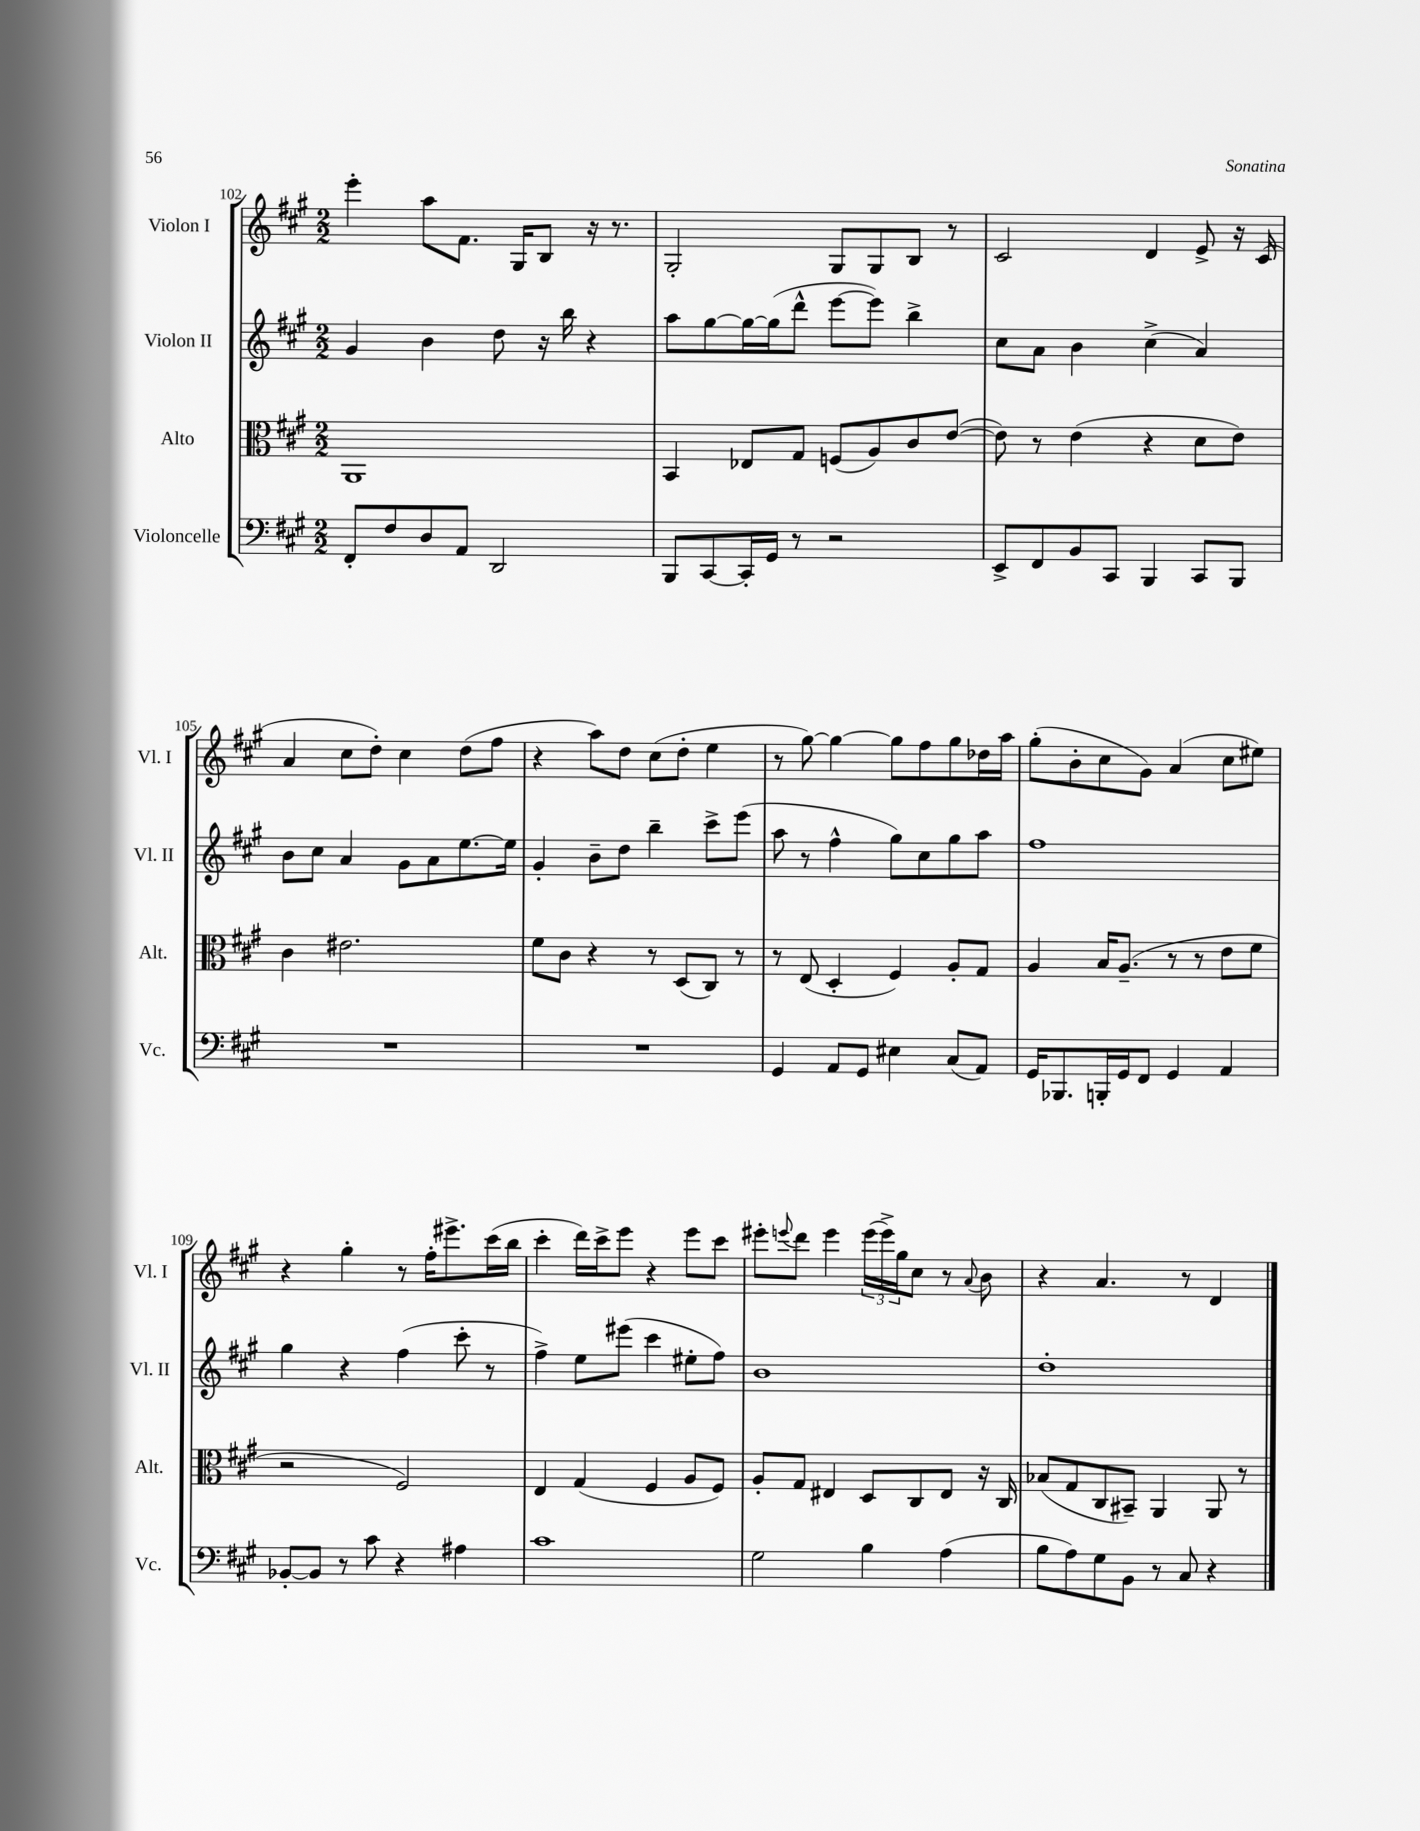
<<
\new StaffGroup <<
\new Staff = "s0" \with { instrumentName = "Violon I" shortInstrumentName = "Vl. I" } {
    \clef treble \key a \major \numericTimeSignature \time 2/2
    e'''4-. a''8 fis'8. gis16 b8 r16 r8. |
    gis2-. gis8 gis8 b8 r8 |
    cis'2 d'4 e'8-> r16 cis'16( |
    a'4 cis''8 d''8-.) cis''4 d''8( fis''8 |
    r4 a''8) d''8 cis''8( d''8-. e''4 |
    r8 gis''8~) gis''4~ gis''8 fis''8 gis''8 des''16 a''16 |
    gis''8-.( b'8-. cis''8 gis'8) a'4( cis''8 eis''8) |
    r4 gis''4-. r8 fis''16-. eis'''8.-> cis'''16( b''16 |
    cis'''4-. d'''16) cis'''16-> e'''8 r4 e'''8 cis'''8 |
    eis'''8-. \appoggiatura { e'''8 } d'''8 e'''4 \tuplet 3/2 { e'''16( e'''16->) gis''16 } cis''8 r8 \appoggiatura { a'8 } b'8 |
    r4 a'4. r8 d'4 \bar "|." |
}
\new Staff = "s1" \with { instrumentName = "Violon II" shortInstrumentName = "Vl. II" } {
    \clef treble \key a \major \numericTimeSignature \time 2/2
    gis'4 b'4 d''8 r16 b''16 r4 |
    a''8 gis''8~ gis''16~ gis''16( d'''8-^ e'''8~ e'''8) b''4-> |
    cis''8 a'8 b'4 cis''4->( a'4) |
    b'8 cis''8 a'4 gis'8 a'8 e''8.~ e''16 |
    gis'4-. b'8-- d''8 b''4-- cis'''8-> e'''8( |
    a''8 r8 fis''4-^ gis''8) cis''8 gis''8 a''8 |
    fis''1 |
    gis''4 r4 fis''4( cis'''8-. r8 |
    fis''4->) e''8 eis'''8( cis'''4 eis''8-. fis''8) |
    b'1 |
    d''1-. \bar "|." |
}
\new Staff = "s2" \with { instrumentName = "Alto" shortInstrumentName = "Alt." } {
    \clef alto \key a \major \numericTimeSignature \time 2/2
    a,1 |
    b,4 ees8 gis8 f8( a8) cis'8 e'8~( |
    e'8) r8 e'4( r4 d'8 e'8) |
    cis'4 eis'2. |
    fis'8 cis'8 r4 r8 d8( cis8) r8 |
    r8 e8( d4-. fis4) a8-. gis8 |
    a4 b16 a8.--( r8 r8 e'8 fis'8 |
    r2 fis2) |
    e4 gis4( fis4 a8 fis8) |
    a8-. gis8 eis4 d8 cis8 eis8 r16 cis16 |
    bes8( gis8 cis8 bis,8--) a,4 a,8 r8 \bar "|." |
}
\new Staff = "s3" \with { instrumentName = "Violoncelle" shortInstrumentName = "Vc." } {
    \clef bass \key a \major \numericTimeSignature \time 2/2
    fis,8-. fis8 d8 a,8 d,2 |
    b,,8 cis,8~ cis,16-. gis,16 r8 r2 |
    e,8-> fis,8 b,8 cis,8 b,,4 cis,8 b,,8 |
    R1 |
    R1 |
    gis,4 a,8 gis,8 eis4 cis8( a,8) |
    gis,16 bes,,8. b,,16-. gis,16 fis,8 gis,4 a,4 |
    bes,8~-. bes,8 r8 cis'8 r4 ais4 |
    cis'1 |
    gis2 b4 a4( |
    b8 a8) gis8 b,8 r8 cis8 r4 \bar "|." |
}
>>
>>
\layout { \context { \Score currentBarNumber = #102 } }
